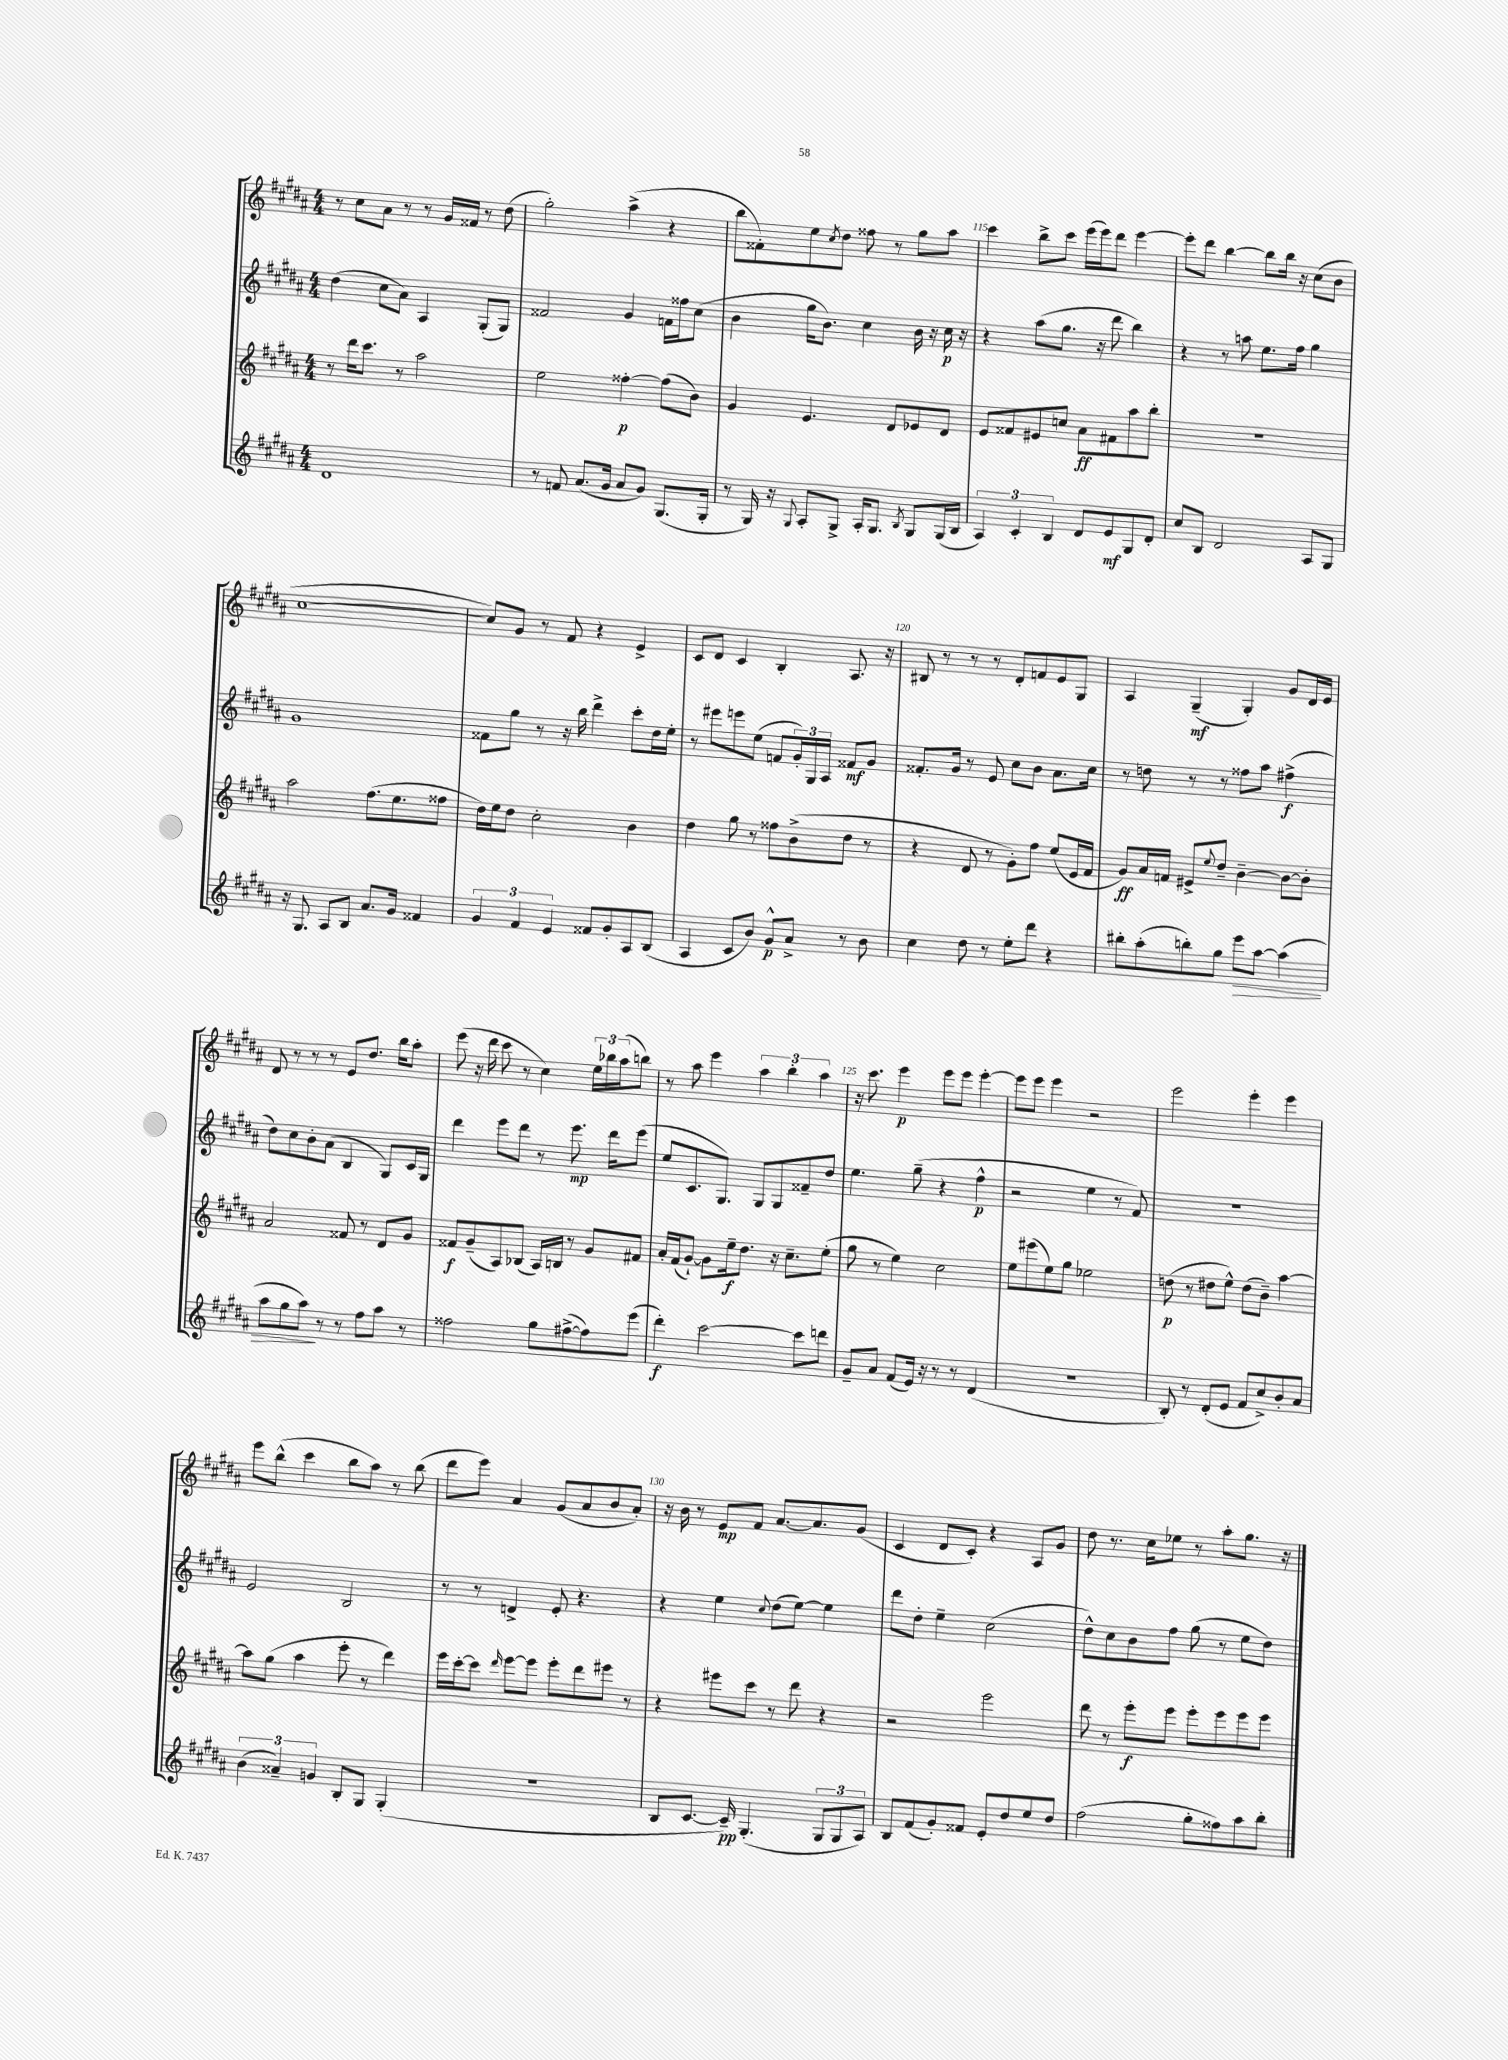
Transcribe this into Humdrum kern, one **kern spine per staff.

**kern	**kern	**kern	**kern
*staff4	*staff3	*staff2	*staff1
*clefG2	*clefG2	*clefG2	*clefG2
*k[f#c#g#d#a#]	*k[f#c#g#d#a#]	*k[f#c#g#d#a#]	*k[f#c#g#d#a#]
*M4/4	*M4/4	*M4/4	*M4/4
1d#	8r	(4dd#	8r
.	16ddd#	.	8cc#
.	8.ccc#	.	.
.	.	8cc#	8a#
.	8r	8a#)	8r
.	2aa#	4A#	8r
.	.	.	16g#
.	.	.	16f##
.	.	(8G#'	8r
.	.	8G#)	(8dd#
=	=	=	=
8r	2ee	2f##	2gg#')
8f	.	.	.
(8.a#	.	.	.
16g#	.	.	.
8a#	[4ff##'	4g#	(4aa#^
8g#)	.	.	.
(8.G#	(8ff##]	16f	4r
.	.	16ff##	.
.	8b)	(8cc#	.
16G#'	.	.	.
=	=	=	=
8r	4g#	4b	8bb
16G#)	.	.	8f##')
16r	.	.	.
8qqG#	.	.	.
8A#'	4.e	16gg#	8ee
.	.	8.b)	.
.	.	.	8qcc#
8G#^	.	.	8dd#
16A#'	.	4cc#	8ff##
8.G#	.	.	.
.	8d#	.	8r
8qB	.	.	.
8G#	8e-	16b	8gg#
.	.	16r	.
(16G#	8d#	16cc#	8aa#
16B	.	16r	.
=	=	=	=
6A#)	8e	4r	4ccc#
.	8f##	.	.
6c#'	.	.	.
.	8e#	(8aa#	8bb^
6B	.	.	.
.	8cc	8.gg#	8ccc#
8d#	8a#	.	(16eee
.	.	16r	16eee)
8e	8f#	8ddd#	8ddd#
8G#	8aa#	4bb)	[4eee
8d#'	8bb'	.	.
=	=	=	=
8cc#	1r	4r	8eee']
8B	.	.	8ddd#
2d#	.	8r	[4bb
.	.	8aa	.
.	.	8.ee	8bb]
.	.	.	16bb
.	.	16ff#	16r
8A#	.	4gg#	(8cc#
8G#	.	.	8b
=	=	=	=
16r	2aa#	1g#	[1cc#
8.G#	.	.	.
8A#	.	.	.
8B	.	.	.
8.a#	(8.ff#	.	.
16g#	8.ee	.	.
4f##	.	.	.
.	8ff##	.	.
=	=	=	=
6g#	16dd#)	8f##	8cc#])
.	16ee	.	.
.	8dd#	8gg#	8g#
6f#	.	.	.
.	2cc#'	8r	8r
6e	.	.	.
.	.	16r	8f#
.	.	16bb	.
8f##	.	4ddd#^	4r
8g#'	.	.	.
8A#	4b	8ccc#'	4e^
(8B	.	16dd#	.
.	.	16ee'	.
=	=	=	=
4A#	4dd#	8r	8c#
.	.	8eee#	8d#
8c#	8gg#	8eee	4c#
8b)	8r	(8ee	.
8g#^^	8ff##	8f	4B'
8a#^	(8b^	24g#')	.
.	.	24G#	.
.	.	24A#	.
8r	8dd#	8f##	8.A#
8b	8r	8g#	.
.	.	.	16r
=	=	=	=
4cc#	4r	8.f##'	8B#
.	.	.	8r
.	.	16g#	.
8dd#	8d#	8r	8r
8r	8r	8e	8r
8ee'	8g#')	8cc#	8d#'
8ddd#	8ff#	8b	8f
4r	(8ee	8.a#	8e
.	16e	.	8G#
.	16f#	16cc#	.
=	=	=	=
8bb#'	8g#)	8r	4A#
(8aa#'	16a#	8dd	.
.	16f	.	.
8bb')	8e#^	8r	(4G#~
.	8qqee	.	.
8gg#	8dd#~	8r	.
8eee	[4b~	8ff##	4G#')
[8aa#	.	8aa#	.
(4aa#]	8b_	(4ff#^	8g#
.	8b']	.	16d#
.	.	.	16e
=	=	=	=
8aa#	2a#	8dd#)	8d#
8gg#	.	8cc#	8r
8aa#)	.	8b'	8r
8r	.	(8a#	8r
8r	8f##	4B	8e
8ff#	8r	.	8.dd#
8aa#	8d#	8G#)	.
.	.	.	16bb
8r	8g#	16c#	8aa#'
.	.	16G#	.
=	=	=	=
2ff##	8f##	4ddd#	(8eee
.	(8g#~	.	16r
.	.	.	16ddd#
.	8A#)	8eee	8ccc#
.	(8B-	8ddd#	8r
8gg#	16A#)	8r	4cc#)
.	16B	.	.
([8ff#^	8r	8.eee	.
8ff#])	8g#	.	24ee
.	.	.	24bb-
.	.	16ddd#	.
.	.	.	(24aa#
(8eee	8f#	(8eee	8bb)
=	=	=	=
4ddd#')	16a#'	8ee	8r
.	(16f#	.	.
.	[8g#`)	8.c#	8aa#
[2ccc#	8g#]	.	4eee
.	.	8.G#)	.
.	16ee~	.	.
.	8.dd#	.	.
.	.	8G#	6aa#
.	16r	8G#	.
.	.	.	6bb'
.	8.cc#~	.	.
8ccc#]	.	8f##~	.
.	.	.	6aa#
8ddd	(8ee'	8dd#	.
=	=	=	=
8g#~	8gg#	4.ee	16r
.	.	.	8.ccc#
8a#	8r	.	.
(8f#	4ee)	.	4eee
16e)	.	(8gg#~	.
16r	.	.	.
8r	2cc#	4r	8eee
8r	.	.	8eee
(4d#	.	4ff#^^	[4eee'
=	=	=	=
1r	8ee	2r	8eee]
.	(8eee#	.	8eee
.	8ee)	.	4eee
.	8gg#	.	.
.	2ee-	4ee	2r
.	.	8r	.
.	.	8f#)	.
=	=	=	=
8B')	(8dd	1r	2eee
8r	8r	.	.
(8d#'	8dd#	.	.
8e	8ee^^)	.	.
8f#	(8dd#	.	4eee'
8cc#^)	8b~)	.	.
8b'	[4aa#	.	4eee
8a#	.	.	.
=	=	=	=
(6b	8aa#]	2e	8eee
.	(8gg#	.	(8bb^^
6a##~)	.	.	.
.	4aa#	.	4ccc#
6g	.	.	.
8B'	8eee'	2B	8bb
8G#	8r	.	8aa#)
(4G#'	4ddd#)	.	8r
.	.	.	(8bb
=	=	=	=
1r	16eee	8r	8ddd#
.	[16ccc#'	.	.
.	8ccc#]	8r	8eee)
.	16qqddd#	.	.
.	[8eee	4d^	4a#
.	8eee]	.	.
.	8eee'	8e'	(8g#
.	8ddd#	4.r	8a#
.	8eee#	.	8b
.	8r	.	8a#')
=	=	=	=
8B	4r	4r	16r
.	.	.	16b
[8.c#	.	.	8r
.	8eee#	4ee	8e
16c#~])	.	.	.
(4.G#'	8ccc#	.	8f#
.	.	8qqcc#	.
.	8r	(8dd#	[8.a#
.	8ddd#	[8ee)	.
.	.	.	8.a#]
12G#	4r	4ee]	.
12G#	.	.	.
.	.	.	(8g#
12A#)	.	.	.
=	=	=	=
8B	2r	8ddd#	4c#
(8f#	.	8dd#'	.
8g#')	.	4ee~	8d#
8f##	.	.	8c#')
8e'	2eee	(2cc#	4r
8dd#	.	.	.
8ee	.	.	8A#
8dd#	.	.	8g#
=	=	=	=
(2ff#	8ddd#	8dd#^^)	8dd#
.	8r	8cc#	8.r
.	8eee'	8b	.
.	.	.	16cc#
.	8eee	8ff#	8ee-
8gg#'	8eee'	(8gg#	8r
8ff##)	8eee	8r	8aa#'
8aa#	8eee	8ee	8.gg#
8bb'	8eee	8dd#)	.
.	.	.	16r
==	==	==	==
*-	*-	*-	*-
